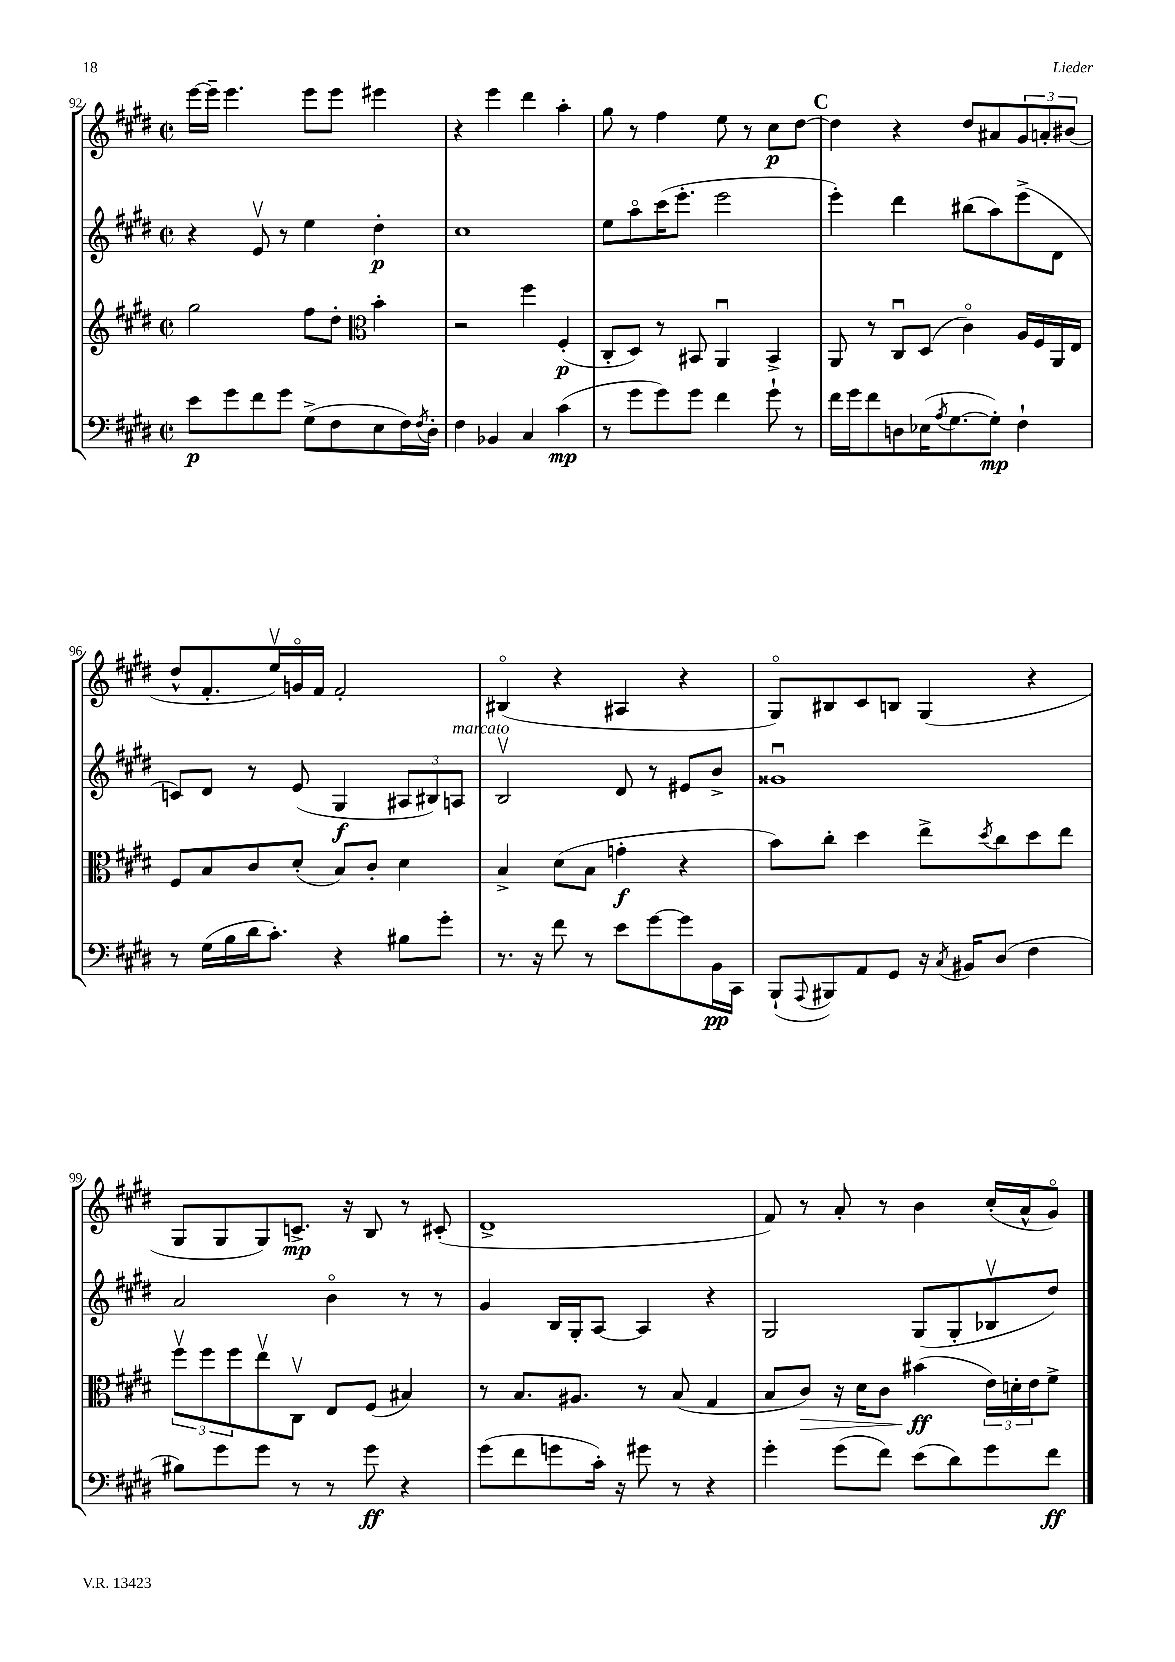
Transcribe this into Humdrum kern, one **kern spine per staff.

**kern	**kern	**kern	**kern
*staff4	*staff3	*staff2	*staff1
*clefF4	*clefG2	*clefG2	*clefG2
*k[f#c#g#d#]	*k[f#c#g#d#]	*k[f#c#g#d#]	*k[f#c#g#d#]
*M2/2	*M2/2	*M2/2	*M2/2
*met(c|)	*met(c|)	*met(c|)	*met(c|)
8e\L	2gg#\	4r	[16eee\LL
.	.	.	16eee~\]JJ
8g#\	.	.	4.eee\
8f#\	.	8ev/	.
8g#\J	.	8r	.
(8G#^\L	8ff#\L	4ee\	8eee\L
8F#\	8dd#'\J	.	8eee\J
*	*clefC3	*	*
8E\	4b'\	4dd#'\	4eee#\
16F#\L)	.	.	.
8qF#/	.	.	.
16D#'\JJ	.	.	.
=	=	=	=
4F#\	2r	1cc#	4r
4BB-/	.	.	4eee\
4C#/	4ff#\	.	4ddd#\
(4c#\	(4F#'/	.	4aa'\
=	=	=	=
8r	8C#'/L	8ee\L	8gg#\
8g#\L	8D#/J)	8aao\	8r
8g#\)	8r	(16ccc#\K	4ff#\
.	.	8.eee'\J	.
8g#\J	8BB#/	.	.
4f#\	4AAu/	2eee\	8ee\
.	.	.	8r
8g#`\	4BB#^/	.	8cc#\L
8r	.	.	[8dd#\J
=	=	=	=
16f#\LL	8AA/	4eee'\)	4dd#\]
16g#\J	.	.	.
8f#\	8r	.	.
8D\	8C#u/L	4ddd#\	4r
(16E-\K	(8D#/J	.	.
8qA/	.	.	.
[8.G#\	.	.	.
.	4c#o\)	(8bb#\L	8dd#/L
8G#'\]J)	.	8aa\)	8a#/
4F#`\	16A/LL	(8eee^\	12g#/
.	16F#/	.	.
.	.	.	12a'/
.	16AA/	8d#\J	.
.	.	.	(12b#/J
.	16E/JJ	.	.
=	=	=	=
8r	8F#/L	8c/L)	8dd#^^/L
(16G#\LL	8B/	8d#/J	8.f#'/
16B\	.	.	.
16d#\J	8c#/	8r	.
8.c#'\J)	.	.	16eev/L)
.	(8d#'/J	(8e/	16go/
.	.	.	16f#/JJ
4r	8B/L)	4G#/	2f#'/
.	8c#'/J	.	.
8B#\L	4d#\	12A#/L	.
.	.	12B#/)	.
8g#'\J	.	.	.
.	.	12A/J	.
=	=	=	=
8.r	4B^/	2Bv/	(4B#o/
16r	.	.	.
8f#\	(8d#\L	.	4r
8r	8B\J	.	.
8e\L	4g'\	8d#/	4A#/
[8g#\	.	8r	.
8g#\]	4r	8e#/L	4r
16BB\L	.	8b^/J	.
16CC#\JJ	.	.	.
=	=	=	=
(8BBB`/L	8b\L)	1g##u	8G#o/L)
8qqAAA/	.	.	.
8BBB#/)	8cc#'\J	.	8B#/
8AA/	4dd#\	.	8c#/
8GG#/J	.	.	8B/J
16r	8ee^\L	.	(4G#/
8qC#/	.	.	.
16BB#/LK	.	.	.
.	8qdd#/	.	.
(8D#/J	8cc#\	.	.
4F#\	8dd#\	.	4r
.	8ee\J	.	.
=	=	=	=
8B#\L)	12ff#v\L	2a/	8G#/L
.	12ff#\	.	.
8g#\	.	.	8G#/
.	12ff#\	.	.
8g#\J	8eev\	.	8G#/)
8r	8C#v\J	.	8.c^/J
8r	8E/L	4bo\	.
.	.	.	16r
8g#\	(8F#/J	.	8B/
4r	4B#/)	8r	8r
.	.	8r	(8c#'/
=	=	=	=
(8g#\L	8r	4g#/	1d#^
8f#\	8.B/L	.	.
8g\	.	16B/LL	.
.	8.A#/J	16G#'/J	.
16c#'\Jk)	.	[8A/J	.
16r	.	.	.
8g#\	8r	4A/]	.
8r	(8B/	.	.
4r	4G#/	4r	.
=	=	=	=
4g#'\	8B/L	2G#/	8f#/)
.	8c#/J)	.	8r
(8g#\L	16r	.	8a'/
.	16d#\LK	.	.
8f#\J)	8c#\J	.	8r
(8e\L	(4b#\	(8G#/L	4b\
8d#\)	.	8G#'/	.
8g#\	24e\LL)	8B-v/	(16cc#'/LL
.	24d'\	.	.
.	.	.	16a^^/J
.	24e\J	.	.
8f#\J	8f#^\J	8dd#/J)	8g#o/J)
==	==	==	==
*-	*-	*-	*-
